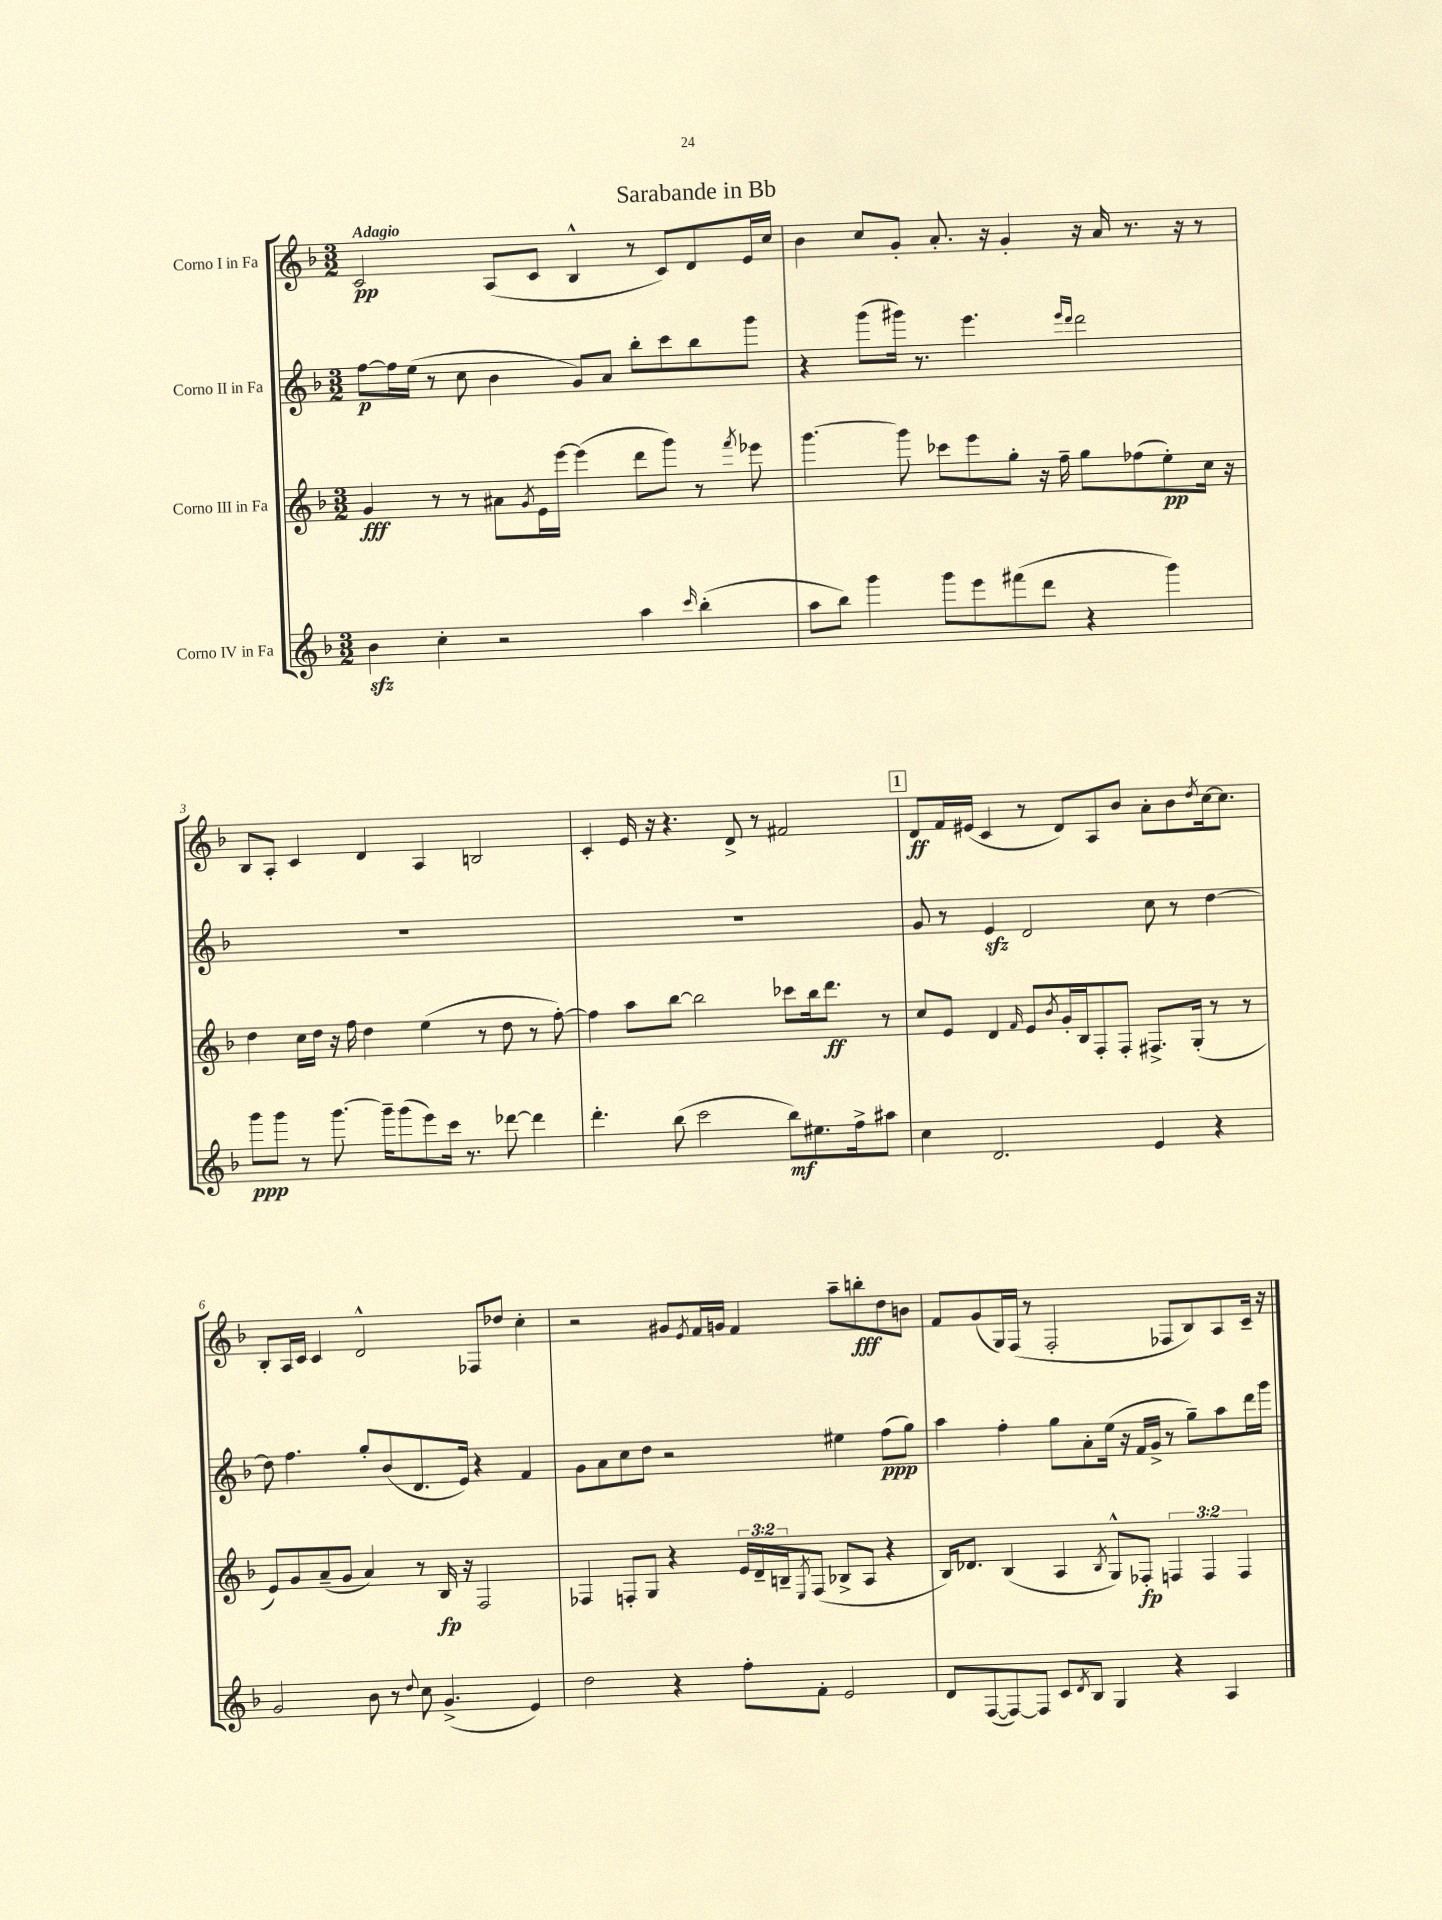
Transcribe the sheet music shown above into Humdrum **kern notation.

**kern	**kern	**kern	**kern
*staff4	*staff3	*staff2	*staff1
*clefG2	*clefG2	*clefG2	*clefG2
*k[b-]	*k[b-]	*k[b-]	*k[b-]
*M3/2	*M3/2	*M3/2	*M3/2
4b-	4g	[8ff	2c
.	.	16ff]	.
.	.	(16ee	.
4cc'	8r	8r	.
.	8r	8cc	.
2r	8a#	4b-	(8A
.	8qg	.	.
.	16e	.	8c
.	[16eee	.	.
.	(4eee]	8g)	4B-^^
.	.	8a	.
4aa	8ddd	8bb-'	8r
.	8ggg)	8ccc	8c)
16qqccc	.	.	.
(4bb-'	8r	8bb-	8d
.	8qfff	.	.
.	8eee-	8ggg	16e
.	.	.	16cc
=	=	=	=
8aa	[4.ggg	4r	4b-
8bb-)	.	.	.
4ggg	.	(8ggg	8cc
.	8ggg]	16ggg#)	8g'
.	.	8.r	.
8ggg	8ccc-	.	8.a'
8eee	8eee	4.eee	.
.	.	.	16r
(8fff#	8gg'	.	4g'
8ddd	16r	.	.
.	16ff~	.	.
.	.	16qqeee	.
.	.	16qqddd	.
4r	8gg	2ddd	16r
.	.	.	16a
.	(8ff-	.	8.r
4ggg)	8ee')	.	.
.	.	.	16r
.	16cc	.	8r
.	16r	.	.
=	=	=	=
8ggg	4dd	1.r	8B-
8ggg	.	.	8A'
8r	16cc	.	4c
.	16dd	.	.
[8.ggg	16r	.	.
.	16ff	.	.
.	4dd	.	4d
16ggg~]	.	.	.
(8ggg	.	.	.
8eee)	(4ee	.	4A
16ccc	.	.	.
8.r	.	.	.
.	8r	.	2B
[8ddd-	8dd	.	.
4ddd-]	8r	.	.
.	[8ff')	.	.
=	=	=	=
4.ddd'	4ff]	1.r	4c'
.	8aa	.	16e
.	.	.	16r
(8bb-	[8bb-	.	4.r
2ccc	2bb-]	.	.
.	.	.	8d^
.	.	.	8r
8bb-)	8ccc-	.	2f#
8.ee#	16bb-	.	.
.	8.ddd	.	.
16ff^	.	.	.
8aa#	8r	.	.
=	=	=	=
4cc	8cc	8g	8d
.	8e	8r	16f
.	.	.	(16e#
2.d	4d	4e	4c
.	16qqf	.	.
.	8e	2d	8r
.	8qb-	.	.
.	16g'	.	8d)
.	16B-	.	.
.	8F'	.	8A
.	8F'	.	8b-
4e	8.F#^	8cc	8a'
.	.	8r	8b-
.	(16G'	.	.
.	.	.	8qdd
4r	8r	[4dd	[16cc
.	.	.	8.cc]
.	8r	.	.
=	=	=	=
2g	8e)	8dd]	8B-'
.	8g	4.ff	16A
.	.	.	16c
.	(8a~	.	4c
.	8g	.	.
8b-	4a)	8gg'	2d^^
8r	.	(8b-	.
8qqdd	.	.	.
8cc	8r	8.d	.
(4.g^	16B-	.	.
.	16r	16e)	.
.	2F	4r	8F-
.	.	.	8dd-
4e)	.	4f	4cc'
=	=	=	=
2dd	4F-	8g	2r
.	.	8a	.
.	8F'	8cc	.
.	8G	8dd	.
4r	4r	2r	8g#
.	.	.	8qe
.	.	.	16f
.	.	.	16g
8ff'	24e	.	4f
.	24d~	.	.
.	24B~	.	.
.	8qE	.	.
8f'	(8F	.	.
2e	8B-^	4ee#	8aa~
.	8A	.	8bb'
.	4r	(8ff	8dd
.	.	8gg)	8b
=	=	=	=
8d	16B-)	4aa	8f
.	8.d-	.	.
([8F	.	.	(8g
8F_)	(4B-	4ff'	16G)
.	.	.	(16F
8F]	.	.	8r
8c	4A	8gg	2F'
8qd	.	.	.
8B-	.	8a'	.
.	8qB-	.	.
4G	8G^^)	(16ee	.
.	.	16r	.
.	8F-'	16f	.
.	.	16g^	.
4r	6F	8r	8F-
.	.	8gg~)	8B-)
.	6F	.	.
4A	.	8aa	8A
.	6F	.	.
.	.	16ddd	16c~
.	.	16ggg	16r
==	==	==	==
*-	*-	*-	*-
